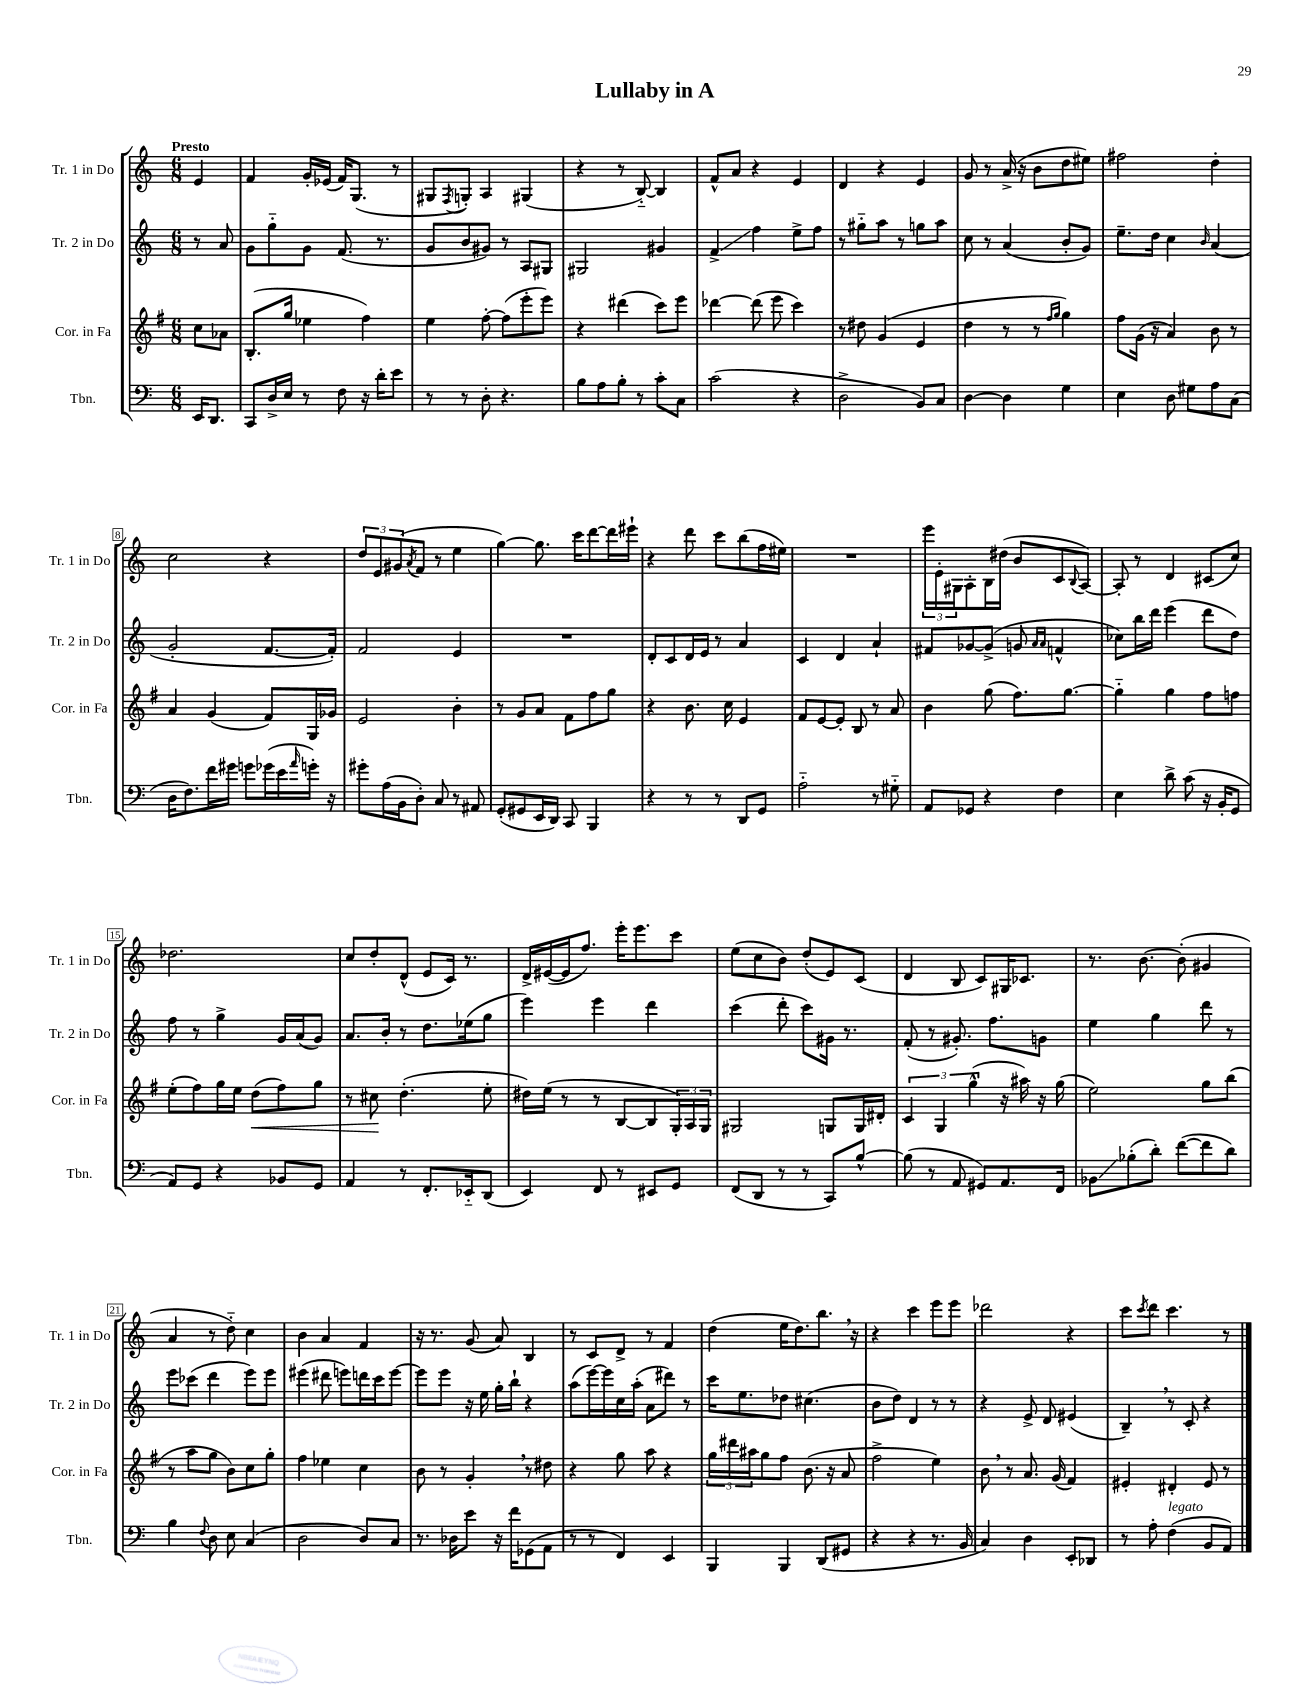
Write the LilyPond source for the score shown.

\header { title = "Lullaby in A" }
<<
\new StaffGroup <<
\new Staff = "s0" \with { instrumentName = "Tr. 1 in Do" shortInstrumentName = "Tr. 1 in Do" } {
    \clef treble \key c \major \numericTimeSignature \time 6/8 \partial 4 \tempo "Presto"
    e'4 |
    f'4 g'16-. ees'16( f'16) g8.( r8 |
    gis8 \acciaccatura { f8 } g8-.) a4 gis4( |
    r4 r8 b8~-_) b4 |
    f'8-^ a'8 r4 e'4 |
    d'4 r4 e'4 |
    g'8 r8 a'16->( r16 b'8 d''8 eis''8) |
    fis''2 d''4-. |
    c''2 r4 |
    \tuplet 3/2 { d''8 e'8 gis'8( } \acciaccatura { a'8 } f'8 r8 e''4 |
    g''4~) g''8. c'''16 d'''8~ d'''16 eis'''16-! |
    r4 d'''8 c'''8 b''8( f''16 eis''16) |
    R2. |
    \tuplet 3/2 { e'''16 e'16-. gis16 } a8-. b16 dis''16( b'8 c'8 \appoggiatura { b8 } a8~) |
    a8-. r8 d'4 cis'8( c''8) |
    des''2. |
    c''8 d''8-. d'8-^( e'8 c'16) r8. |
    d'16-> eis'16~( eis'16 f''8.) e'''16-. e'''8. c'''8 |
    e''8( c''8 b'8) d''8-.( e'8) c'8( |
    d'4 b8 c'8) gis16 ces'8. |
    r8. b'8.~ b'8-.( gis'4 |
    a'4 r8 d''8-_) c''4 |
    b'4 a'4 f'4 |
    r16 r8. g'8( a'8) b4 |
    r8 c'8 d'8-> r8 f'4 |
    d''4( e''16 d''8.) b''8. \breathe r16 |
    r4 c'''4 e'''8 e'''8 |
    des'''2 r4 |
    c'''8 \acciaccatura { c'''8 } d'''8 c'''4. r8 \bar "|." |
}
\new Staff = "s1" \with { instrumentName = "Tr. 2 in Do" shortInstrumentName = "Tr. 2 in Do" } {
    \clef treble \key c \major \numericTimeSignature \time 6/8 \partial 4
    r8 a'8 |
    g'8 g''8-_ g'8 f'8.( r8. |
    g'8 b'8 gis'8) r8 a8 gis8 |
    gis2 gis'4 |
    f'4->\glissando f''4 e''8-> f''8 |
    r8 gis''8-_ a''8 r8 g''8 a''8 |
    c''8 r8 a'4( b'8-. g'8) |
    e''8.-- d''16 c''4 \grace { b'16 } a'4( |
    g'2-. f'8.~ f'16-.) |
    f'2 e'4 |
    R2. |
    d'8-. c'8 d'16 e'16 r8 a'4 |
    c'4 d'4 a'4-! |
    fis'8 ges'8~ ges'8->( g'8 \grace { a'16 a'16 } f'4-^ |
    ces''8) b''16 d'''16 e'''4( d'''8 d''8) |
    f''8 r8 g''4-> g'16 a'16( g'8) |
    a'8. b'16-. r8 d''8. ees''16( g''8 |
    e'''4) e'''4 d'''4 |
    c'''4( d'''8-. c'''8) gis'16 r8. |
    f'8-.( r8 gis'8.-.) f''8. g'8 |
    e''4 g''4 d'''8 r8 |
    e'''8 ces'''8( d'''4 e'''8) e'''8 |
    eis'''4( dis'''8 e'''8) d'''16 c'''16 e'''8~ |
    e'''8 e'''8 r16 e''16 g''16-. b''16-! r4 |
    a''8( e'''16~) e'''16 c''16 a''16-.( a'8 dis'''8) r8 |
    c'''16 e''8. des''8 cis''4.( |
    b'8 d''8) d'4 r8 r8 |
    r4 e'8-> d'8 eis'4( |
    b4--) \breathe r8 c'8-. r4 \bar "|." |
}
\new Staff = "s2" \with { instrumentName = "Cor. in Fa" shortInstrumentName = "Cor. in Fa" } {
    \clef treble \key g \major \numericTimeSignature \time 6/8 \partial 4
    c''8 aes'8 |
    b8.-.( g''16 ees''4 fis''4) |
    e''4 fis''8~-. fis''8( e'''8-. e'''8) |
    r4 dis'''4( c'''8) e'''8 |
    des'''4~ des'''8( e'''8 c'''4) |
    r8 dis''8 g'4( e'4 |
    d''4 r8 r8 \grace { fis''16 g''16 } g''4) |
    fis''8 g'16( r16 a'4) b'8 r8 |
    a'4 g'4( fis'8) g16 ges'16 |
    e'2 b'4-. |
    r8 g'8 a'8 fis'8 fis''8 g''8 |
    r4 b'8. c''16 e'4 |
    fis'8 e'8~ e'8-. b8 r8 a'8 |
    b'4 g''8( fis''8.) g''8.~ |
    g''4-_ g''4 fis''8 f''8 |
    e''8-.( fis''8) g''16 e''16 d''8\<( fis''8) g''8 |
    r8 cis''8\! d''4.-.( e''8-. |
    dis''16) e''16( r8 r8 b8~ b8 \tuplet 3/2 { g16-.) a16 g16 } |
    gis2 g8 g16 dis'16-. |
    \tuplet 3/2 { c'4 g4 g''4-^( } r16 ais''16) r16 g''16( |
    e''2) g''8 b''8( |
    r8 a''8 g''8 b'8) c''8 g''8-. |
    fis''4 ees''4 c''4 |
    b'8 r8 g'4-. \breathe r8 dis''8 |
    r4 g''8 a''8 r4 |
    \tuplet 3/2 { g''16 dis'''16 ais''16 } g''8 fis''8 b'8.( r16 a'8 |
    fis''2-> e''4) |
    b'8 \breathe r8 a'8. g'16( fis'4) |
    eis'4-. dis'4-. eis'8 r8 \bar "|." |
}
\new Staff = "s3" \with { instrumentName = "Tbn." shortInstrumentName = "Tbn." } {
    \clef bass \key c \major \numericTimeSignature \time 6/8 \partial 4
    e,16 d,8. |
    c,8 d16-> e16 r8 f8 r16 d'16-. e'8 |
    r8 r8 d8-. r4. |
    b8 a8 b8-. r8 c'8-. c8 |
    c'2( r4 |
    d2-> b,8) c8 |
    d4~ d4 g4 |
    e4 d8 gis8 a8 c8( |
    d16 f8.) f'16 gis'16 g'8 ges'16( e'16 \grace { a'16 } g'16-.) r16 |
    gis'8-. a16( b,16 d8-.) c8 r8 ais,8 |
    g,8-.( gis,8 e,16 d,16) c,8 b,,4 |
    r4 r8 r8 d,8 g,8 |
    a2-_ r8 gis8-_ |
    a,8 ges,8 r4 f4 |
    e4 d'8-> c'8( r16 b,16-. g,8 |
    a,8) g,8 r4 bes,8 g,8 |
    a,4 r8 f,8.-. ees,16-_ d,8( |
    e,4) f,8 r8 eis,8 g,8 |
    f,8( d,8 r8 r8 c,8) b8~-^ |
    b8( r8 a,8 gis,8) a,8. f,16 |
    bes,8\glissando bes8-.( d'8-.) f'8~( f'8 d'8) |
    b4 \appoggiatura { f8 } d8 e8 c4( |
    d2 d8) c8 |
    r8. des16 e'8 r16 f'16 ges,8( a,8 |
    r8 r8 f,4) e,4 |
    b,,4 b,,4 d,8( gis,8 |
    r4 r4 r8. b,16 |
    c4) d4 e,8-. des,8 |
    r8 a8-. f4^\markup { \italic "legato" }( b,8 a,8) \bar "|." |
}
>>
>>
\layout { \context { \Score \override BarNumber.stencil = #(make-stencil-boxer 0.1 0.3 ly:text-interface::print) } }
